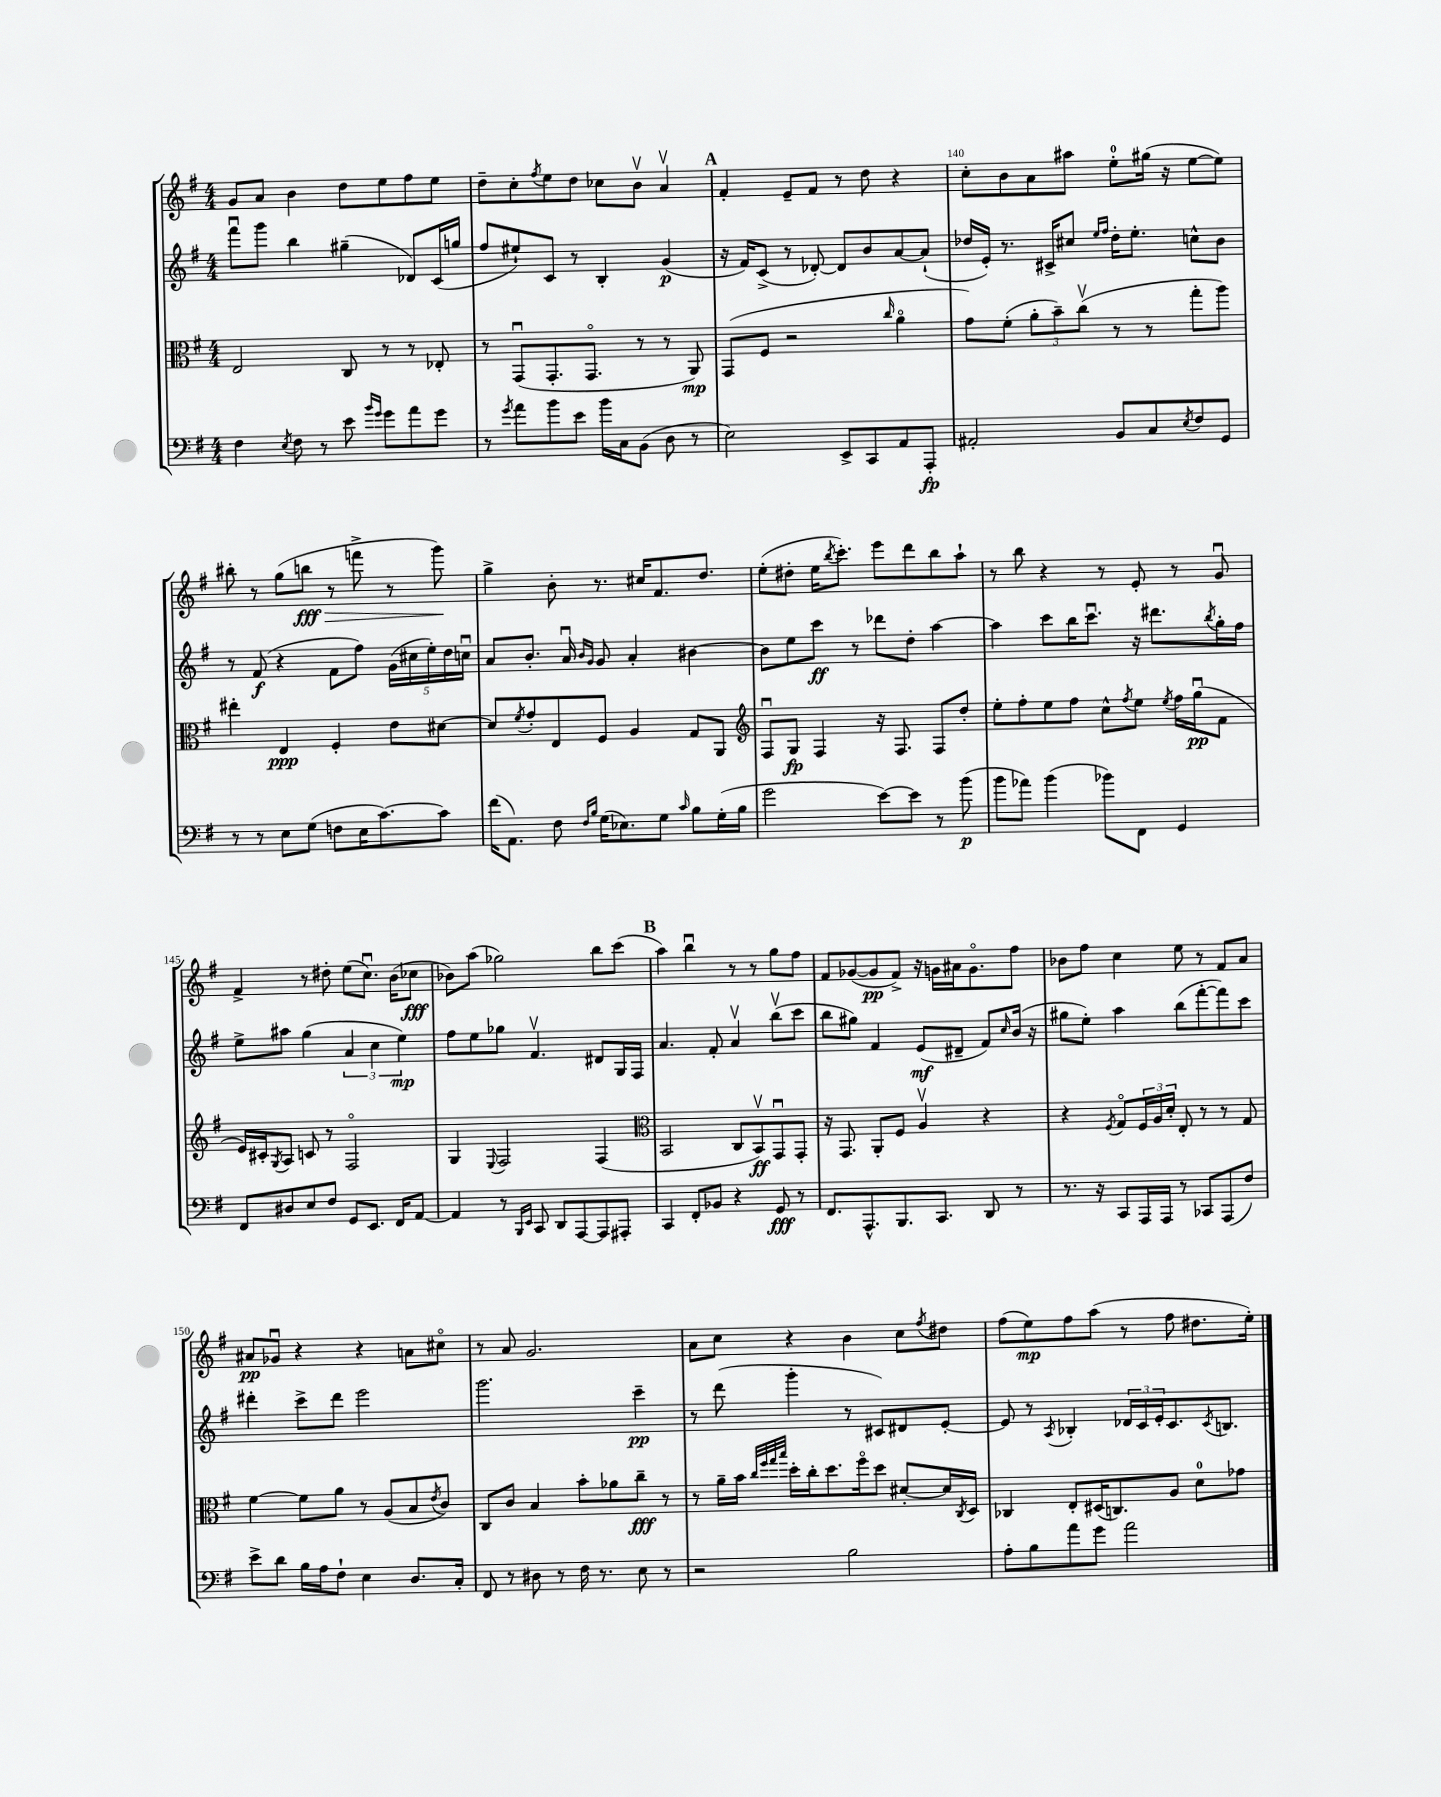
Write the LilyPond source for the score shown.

<<
\new StaffGroup <<
\new Staff = "s0" {
    \clef treble \key g \major \numericTimeSignature \time 4/4
    g'8 a'8 b'4 d''8 e''8 fis''8 e''8 |
    d''8-- c''8-. \acciaccatura { fis''8 } e''8 d''8 ces''8 b'8\upbow a'4\upbow |
    \mark \markup { \bold "A" } fis'4-. e'8-- fis'8 r8 d''8 r4 |
    c''8-. b'8 a'8 ais''8 e''8-0-. gis''16( r16 e''8~ e''8) |
    bis''8-. r8 g''8( b''8\fff\> r8 f'''8-> r8 g'''8\!) |
    g''4-> b'8-. r8. cis''16 fis'8. d''8. |
    e''8-.( dis''8-. e''16 \acciaccatura { b''8 } c'''8.-.) e'''8 d'''8 b''8 a''8-! |
    r8 b''8 r4 r8 e'8-. r8 g'8\downbow |
    fis'4-> r8 dis''8-. e''8( c''8.\downbow) b'16( ces''8\fff |
    bes'8) a''8( ges''2) b''8 c'''8( |
    \mark \markup { \bold "B" } a''4) b''4\downbow r8 r8 g''8 fis''8 |
    fis'8 ges'8~( ges'8\pp fis'8->) r16 g'16 ais'16 g'8.\flageolet fis''8 |
    bes'8 fis''8 c''4 e''8 r8 fis'8 a'8 |
    ais'8\pp ges'8\downbow r4 r4 a'8 cis''8\flageolet |
    r8 a'8 g'2. |
    a'8 c''8 r4 b'4 c''8 \acciaccatura { fis''8 } dis''8 |
    fis''8( e''8\mp) fis''8 a''8( r8 fis''8 dis''8. e''16-.) \bar "|." |
}
\new Staff = "s1" {
    \clef treble \key g \major \numericTimeSignature \time 4/4
    fis'''8\downbow g'''8 b''4 gis''4--( des'8) c'16( g''16 |
    fis''8 eis''8-!) c'8 r8 b4-. g'4\p( |
    \mark \markup { \bold "A" } r16 fis'16) c'8->( r8 des'8~-.) des'8 b'8 a'8~ a'8-!( |
    des''16 e'16-.) r8. cis'16-> cis''8 \grace { e''16 fis''16 } des''16-. e''8.-. c''8-^ b'8 |
    r8 fis'8\f( r4 fis'8 fis''8) \tuplet 5/4 { g'16( cis''16 e''16-.) d''16 c''16\downbow } |
    a'8 b'8.-. a'16\downbow \grace { b'16 g'16 } g'8 a'4-. bis'4~ |
    bis'8 e''8 c'''8\ff r8 des'''8 d''8-. a''4~ |
    a''4 c'''8 b''16 c'''8.\downbow r16 dis'''8. \acciaccatura { b''8 } g''16-. fis''16 |
    e''8-> ais''8 g''4( \tuplet 3/2 { a'4 c''4 e''4\mp) } |
    fis''8 e''8 ges''8 fis'4.\upbow dis'8 g16 fis16 |
    \mark \markup { \bold "B" } a'4. fis'8-. a'4\upbow b''8\upbow( c'''8 |
    b''8 gis''8) fis'4 e'8\mf( dis'8-- fis'8) \grace { c''16 } b'16( r16 |
    gis''8 e''8-.) a''4 b''8( fis'''8~-. fis'''8) c'''8 |
    dis'''4-. c'''8-> dis'''8 e'''2 |
    g'''2. c'''4--\pp |
    r8 d'''8( g'''4-. r8 cis'8) dis'8 e'8~-. |
    e'8 r8 \acciaccatura { a8 } bes4-. \tuplet 3/2 { des'16 c'16 e'16-. } c'8. \acciaccatura { c'8 } b8. \bar "|." |
}
\new Staff = "s2" {
    \clef alto \key g \major \numericTimeSignature \time 4/4
    e2 c8 r8 r8 ees8-. |
    r8 g,8\downbow( g,8.-. g,8.\flageolet r8 r8 a,8\mp) |
    \mark \markup { \bold "A" } g,8( fis8 r2 \grace { c''16 } a'4\flageolet |
    g'8) fis'8-.( \tuplet 3/2 { a'8-. b'8--) c''8\upbow( } r8 r8 g''8-. a''8) |
    eis''4-. e4\ppp fis4-. e'8 dis'8~ |
    dis'8 \acciaccatura { fis'8 } g'8-. e8 fis8 a4 g8 a,8 |
    \clef treble fis8\downbow g8\fp fis4 r16 fis8. fis8 d''8-. |
    e''8-. fis''8-. e''8 fis''8 c''8-^ \acciaccatura { fis''8 } e''8 \acciaccatura { e''8 } fis''16 g''16\downbow\pp( fis'8 |
    e'16) cis'16-. \acciaccatura { g8 } a8 c'8 r8 fis2\flageolet |
    g4 \appoggiatura { e8 } fis2 fis4( |
    \mark \markup { \bold "B" } \clef alto b,2 c8 b,8\upbow\ff) g,8\downbow g,8-. |
    r16 g,8. a,8-. fis8 a4\upbow r4 |
    r4 \acciaccatura { fis8 } g8\flageolet \tuplet 3/2 { fis16 a16 d'16-. } e8-. r8 r8 g8 |
    fis'4~ fis'8 a'8 r8 a8( b8 \acciaccatura { e'8 } c'8) |
    c8 c'8 b4 b'8-. aes'8 c''8--\fff r8 |
    r8 a'16-- b'16 \grace { c''32 fis''32 g''32 b''32 } d''16-. c''16-. d''8. fis''16\flageolet d''8 dis'8~-. dis'16 \acciaccatura { c8 } d16 |
    ces4 e8-. dis16( c8.) a8 d'8-0 ges'8 \bar "|." |
}
\new Staff = "s3" {
    \clef bass \key g \major \numericTimeSignature \time 4/4
    fis4 \acciaccatura { e8 } fis8 r8 e'8 \grace { b'16 g'16 } g'8 a'8 g'8 |
    r8 \acciaccatura { g'8 } a'8 b'8 e'8 b'16 c16 b,8( d8 r8 |
    \mark \markup { \bold "A" } e2) e,8-> c,8 a,8 a,,8-.\fp |
    ais,2-. b,8 c8 \acciaccatura { e8 } fis8 g,8 |
    r8 r8 e8 g8( f8 e16 c'8.~) c'8 |
    fis'16( a,8.) fis8 \grace { fis16 b16 } g16( ees8.) g8 \grace { c'16 } b8 g16-.( b16 |
    g'2 e'8~) e'8 r8 b'8\p( |
    b'8 aes'8) b'4( bes'8) fis,8 g,4 |
    fis,8 dis8 e8 fis8 g,8 e,8. fis,16 a,8~ |
    a,4 r8 \grace { b,,16 e,16 } c,8 d,8 a,,8~ a,,8 ais,,8-. |
    \mark \markup { \bold "B" } c,4 fis,8-. bes,8 r4 g,8\fff r8 |
    fis,8. a,,8.-^ b,,8. c,8. d,8 r8 |
    r8. r16 c,8 a,,16 a,,16 r8 ces,8 a,,8( fis8) |
    e'8-> d'8 b16 a16 fis8-! e4 d8. c16-. |
    fis,8 r8 dis8 r8 fis16 r8. e8 r8 |
    r2 b2 |
    a8-. b8 a'8 g'8 a'2 \bar "|." |
}
>>
>>
\layout { \context { \Score currentBarNumber = #137 \override BarNumber.break-visibility = ##(#f #t #t) barNumberVisibility = #(every-nth-bar-number-visible 5) } }
